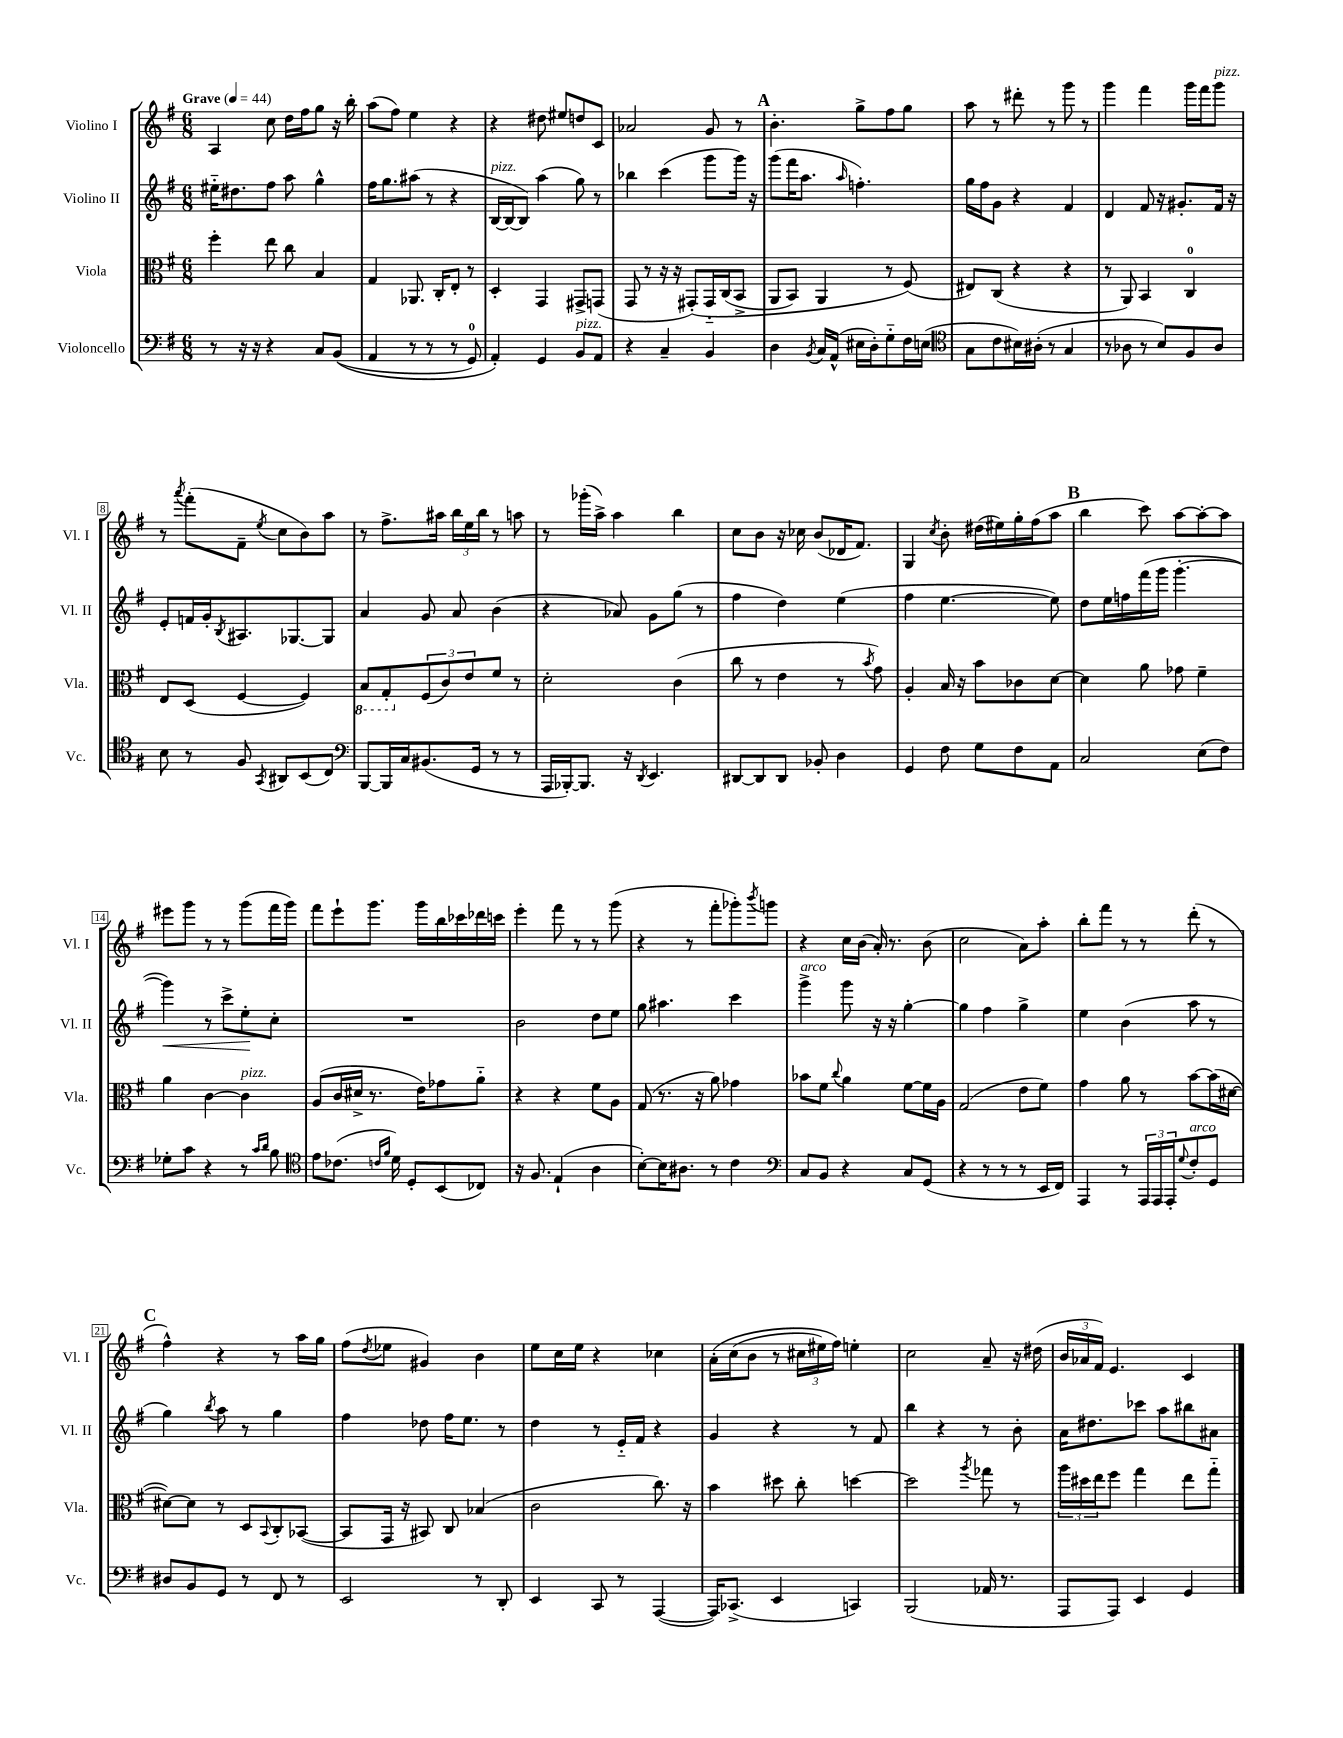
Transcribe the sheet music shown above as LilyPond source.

<<
\new StaffGroup <<
\new Staff = "s0" \with { instrumentName = "Violino I" shortInstrumentName = "Vl. I" } {
    \clef treble \key g \major \numericTimeSignature \time 6/8 \tempo "Grave" 4 = 44
    a4 c''8 d''16 fis''16 g''8 r16 b''16-. |
    a''8( fis''8) e''4 r4 |
    r4 dis''8 eis''8 d''8 c'8 |
    aes'2 g'8 r8 |
    \mark \markup { \bold "A" } b'4.-. g''8-> fis''8 g''8 |
    a''8 r8 dis'''8-. r8 g'''8 r8 |
    g'''4 fis'''4 g'''16 fis'''16 g'''8^\markup { \italic "pizz." } |
    r8 \acciaccatura { a'''8 } fis'''8-.( fis'8-- \acciaccatura { e''8 } c''8 b'8) a''8 |
    r8 fis''8.-> ais''16 \tuplet 3/2 { b''16 e''16 b''16 } r8 a''8 |
    r8 ges'''16-.( a''16->) a''4 b''4 |
    c''8 b'8 r16 ces''16 b'8( des'16 fis'8.) |
    g4 \acciaccatura { c''8 } b'8-. dis''16( eis''16) g''16-. fis''16( a''8 |
    \mark \markup { \bold "B" } b''4 c'''8) a''8~ a''8~-. a''8 |
    eis'''8 g'''8 r8 r8 g'''8( fis'''16 g'''16) |
    fis'''8 e'''8-! g'''8. g'''16 b''16 ces'''16 des'''16 c'''16 |
    e'''4-. fis'''8 r8 r8 g'''8( |
    r4 r8 fis'''8-. ges'''8-.) \acciaccatura { b'''8 } g'''8 |
    r4 c''16 b'16( a'16-.) r8. b'8( |
    c''2 a'8) a''8-. |
    b''8-. fis'''8 r8 r8 d'''8-.( r8 |
    \mark \markup { \bold "C" } fis''4-^) r4 r8 a''16 g''16 |
    fis''8( \acciaccatura { d''8 } ees''8 gis'4) b'4 |
    e''8 c''16 e''16 r4 ces''4 |
    a'16-.\( c''16( b'8 r8 \tuplet 3/2 { cis''16 eis''16) fis''16\) } e''4-. |
    c''2 a'8-- r16 dis''16( |
    \tuplet 3/2 { b'16 aes'16 fis'16) } e'4. c'4 \bar "|." |
}
\new Staff = "s1" \with { instrumentName = "Violino II" shortInstrumentName = "Vl. II" } {
    \clef treble \key g \major \numericTimeSignature \time 6/8
    eis''16-_ dis''8. fis''8 a''8 g''4-^ |
    fis''16 g''8. ais''8( r8 r4 |
    b16~^\markup { \italic "pizz." } b16~ b8) a''4( g''8) r8 |
    bes''4 c'''4( g'''8 g'''16) r16 |
    \mark \markup { \bold "A" } g'''8( fis'''16 a''8. \grace { a''16 } f''4.-.) |
    g''16 fis''16 g'8 r4 fis'4 |
    d'4 fis'8 r16 gis'8.-. fis'16 r16 |
    e'8-. f'16 g'16-. \acciaccatura { b8 } ais8. ges8.~ ges8 |
    a'4 g'8 a'8 b'4( |
    r4 aes'8) g'8 g''8( r8 |
    fis''4 d''4) e''4( |
    fis''4 e''4.~ e''8) |
    \mark \markup { \bold "B" } d''8 e''16 f''16 fis'''16( g'''16 g'''4.~-. |
    g'''4\<) r8 c'''8-> e''8-.\! c''8-. |
    R2. |
    b'2 d''8 e''8 |
    g''8 ais''4. c'''4 |
    g'''4->^\markup { \italic "arco" } g'''8 r16 r16 g''4~-. |
    g''4 fis''4 g''4-> |
    e''4 b'4( a''8 r8 |
    \mark \markup { \bold "C" } g''4) \acciaccatura { b''8 } a''8 r8 g''4 |
    fis''4 des''8 fis''16 e''8. r8 |
    d''4 r8 e'16-_ fis'16 r4 |
    g'4 r4 r8 fis'8 |
    b''4 r4 r8 b'8-. |
    a'16 dis''8. ces'''8 a''8 bis''8 ais'8 \bar "|." |
}
\new Staff = "s2" \with { instrumentName = "Viola" shortInstrumentName = "Vla." } {
    \clef alto \key g \major \numericTimeSignature \time 6/8
    fis''4-. e''8 c''8 b4 |
    g4 aes,8. c16-. e8-. r8 |
    d4-. g,4 gis,8-> g,8( |
    g,8 r8 r16 r16 gis,8-.)\( gis,16-_ c16( b,8-> |
    \mark \markup { \bold "A" } a,8 b,8) a,4 r8 fis8(\) |
    eis8) c8( r4 r4 |
    r8 a,8) b,4 c4-0 |
    e8 d8( fis4~ fis4) |
    \ottava #-1 b,8 g,8-. \ottava #0 \tuplet 3/2 { fis8( c'8) e'8 } fis'8 r8 |
    d'2-. c'4( |
    c''8 r8 e'4 r8 \acciaccatura { b'8 } g'8) |
    a4-. b16 r16 b'8 ces'8 d'8~ |
    \mark \markup { \bold "B" } d'4 a'8 ges'8 fis'4-- |
    a'4 c'4~ c'4^\markup { \italic "pizz." } |
    a8( c'16 dis'16-> r8. e'16) ges'8 a'8-_ |
    r4 r4 fis'8 a8 |
    g8( r8. r16 a'8) ges'4 |
    bes'8 fis'8 \appoggiatura { c''8 } a'4 fis'8~ fis'16 a16 |
    g2( e'8 fis'8) |
    g'4 a'8 r8 b'8~ b'16( dis'16~ |
    \mark \markup { \bold "C" } dis'8~) dis'8 r8 d8 \appoggiatura { b,8 } c8-. bes,8~( |
    bes,8 g,16 r16 bis,8) c8 bes4( |
    c'2 c''8.) r16 |
    b'4 dis''8 c''8-. d''4~ |
    d''2 \acciaccatura { a''8 } ges''8 r8 |
    \tuplet 3/2 { a''16 dis''16 e''16 } fis''8 g''4 e''8 g''8-_ \bar "|." |
}
\new Staff = "s3" \with { instrumentName = "Violoncello" shortInstrumentName = "Vc." } {
    \clef bass \key g \major \numericTimeSignature \time 6/8
    r8 r16 r16 r4 c8 b,8(\( |
    a,4 r8 r8 r8 g,8-0) |
    a,4-.\) g,4 b,8^\markup { \italic "pizz." } a,8 |
    r4 c4-- b,4 |
    \mark \markup { \bold "A" } d4 \acciaccatura { b,8 } c16 a,16-^( eis16 d16-.) g8-_ fis16 e16( |
    \clef tenor g8 c'8 bis16) ais16-.( r8 g4 |
    r8 aes8 r8 b8) fis8 aes8 |
    b8 r8 fis8 \acciaccatura { g,8 } ais,8 b,8( c8) |
    \clef bass b,,8~ b,,16 c16 bis,8.( g,16 r8 r8 |
    a,,16 bes,,16~-.) bes,,8. r16 \acciaccatura { d,8 } e,4. |
    dis,8~ dis,8 dis,8 bes,8-. d4 |
    g,4 fis8 g8 fis8 a,8 |
    \mark \markup { \bold "B" } c2 e8( fis8) |
    ges8-. c'8 r4 r8 \grace { c'16 d'16 } b8 |
    \clef tenor e'8 ces'8.( \grace { c'16 fis'16 } d'16) d8-. b,8( ces8) |
    r16 fis8. e4-!( a4 |
    b8~-.) b16 ais8. r8 c'4 |
    \clef bass c8 b,8 r4 c8 g,8( |
    r4 r8 r8 r8 e,16 fis,16) |
    a,,4 r8 \tuplet 3/2 { a,,16 a,,16 a,,16-. } \appoggiatura { g8 } fis8-.^\markup { \italic "arco" } g,8 |
    \mark \markup { \bold "C" } dis8 b,8 g,8 r8 fis,8 r8 |
    e,2 r8 d,8-. |
    e,4 c,8 r8 a,,4~( |
    a,,16) ces,8.->( e,4 c,4) |
    b,,2( aes,16 r8. |
    a,,8 a,,8) e,4 g,4 \bar "|." |
}
>>
>>
\layout { \context { \Score \override BarNumber.stencil = #(make-stencil-boxer 0.1 0.3 ly:text-interface::print) } }
